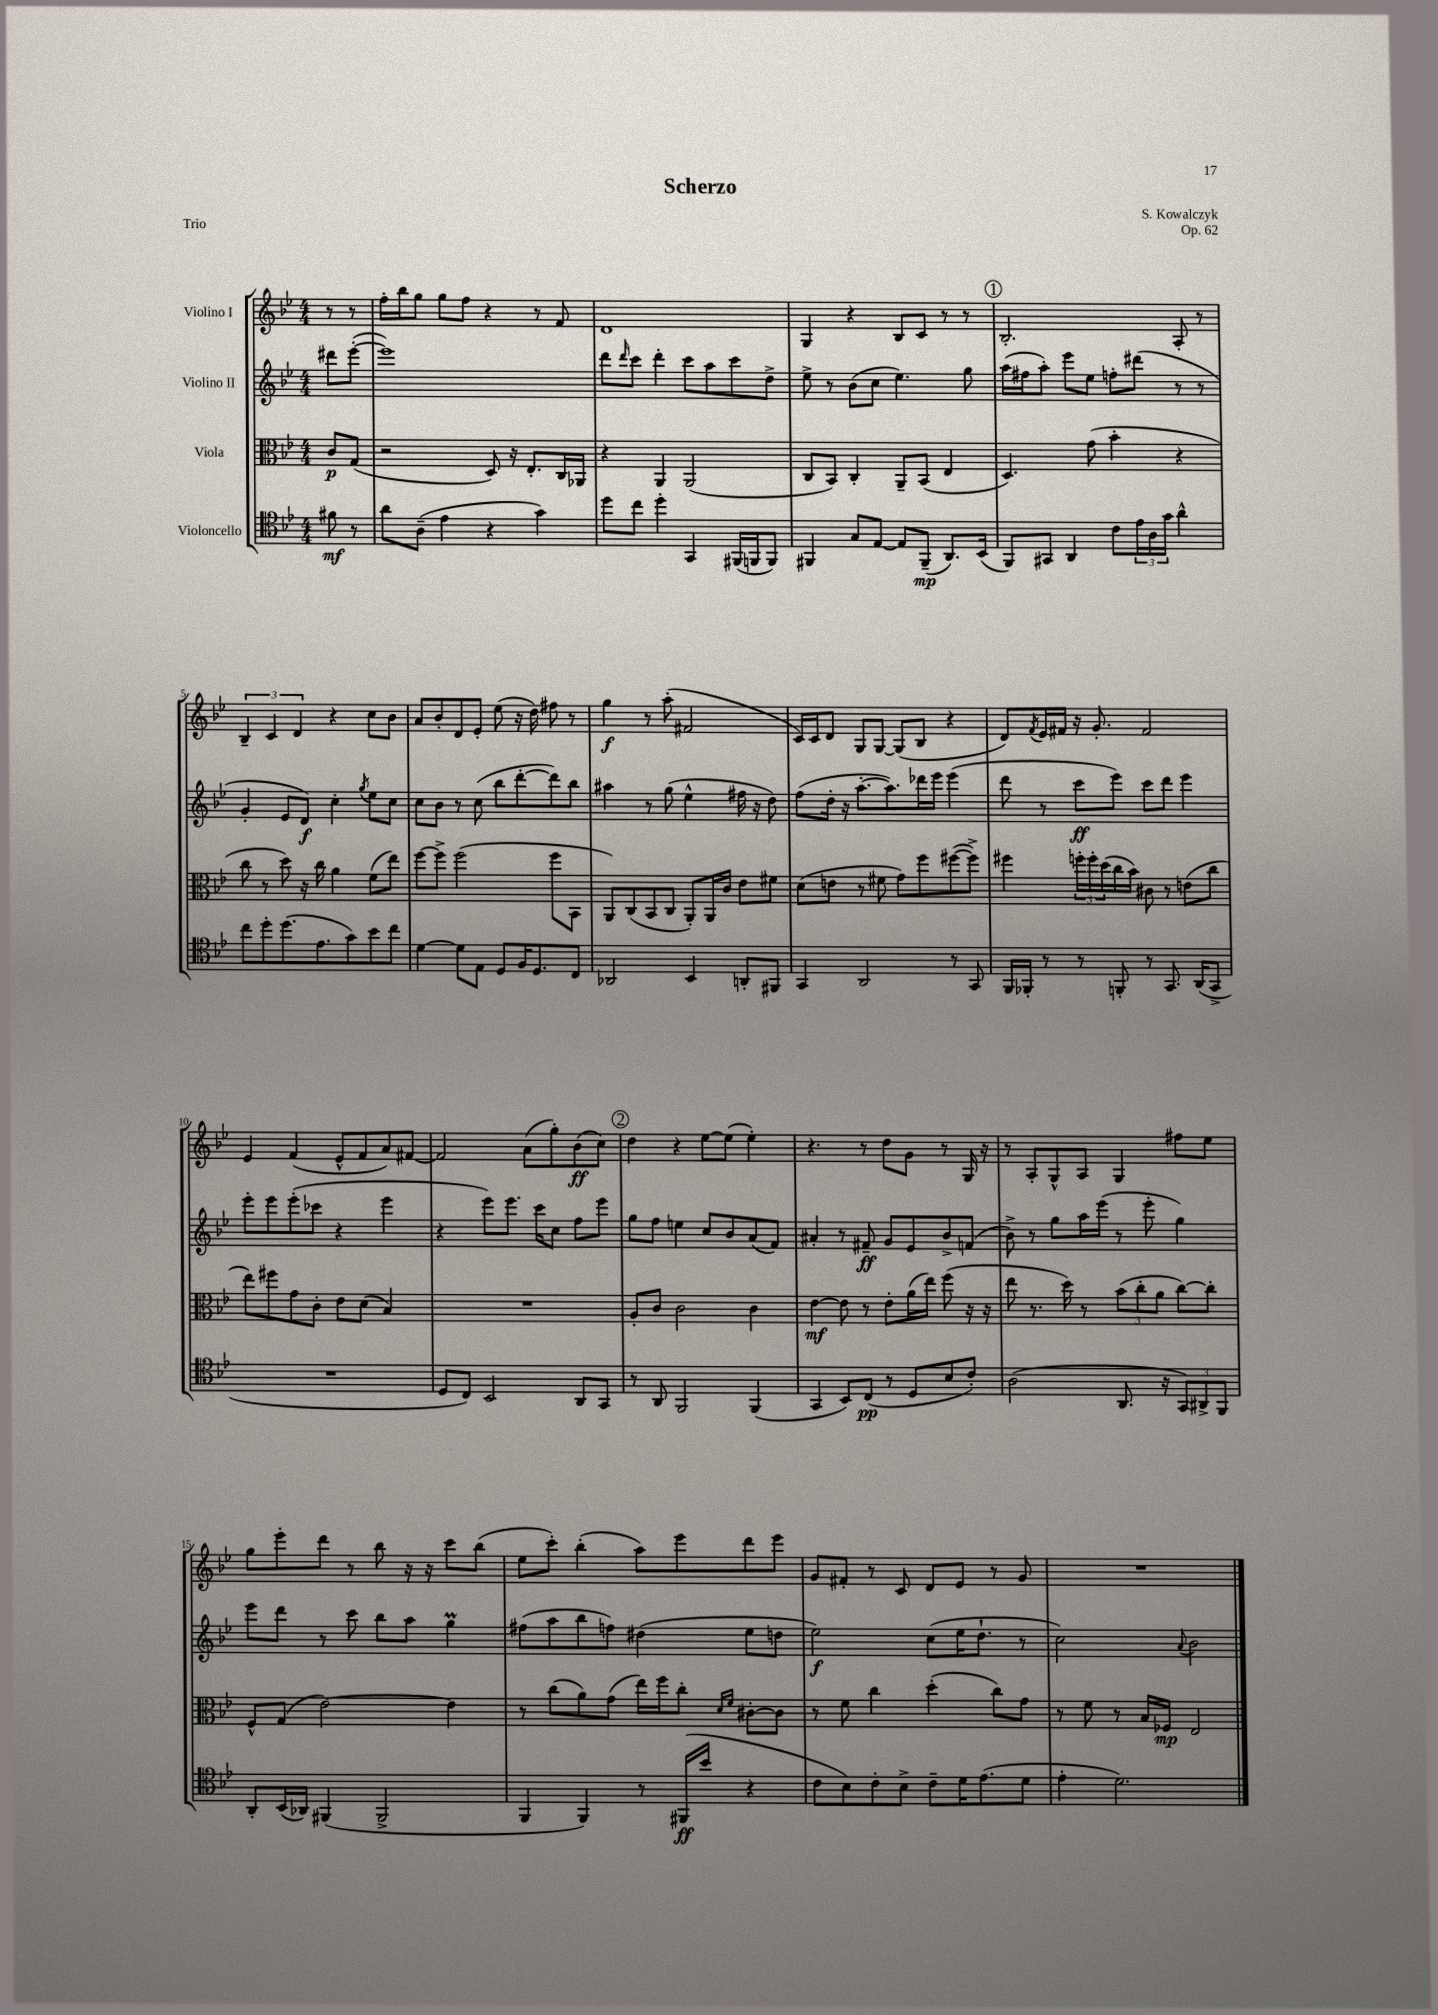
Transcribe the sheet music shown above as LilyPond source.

\header { title = "Scherzo" composer = "S. Kowalczyk" opus = "Op. 62" piece = "Trio" }
<<
\new StaffGroup <<
\new Staff = "s0" \with { instrumentName = "Violino I" } {
    \clef treble \key bes \major \numericTimeSignature \time 4/4 \partial 4
    r8 r8 |
    f''16-. bes''16 g''8 g''8 f''8 r4 r8 f'8 |
    d'1 |
    g4 r4 bes8 c'8 r8 r8 |
    \mark \markup { \circle "1" } bes2.-. a8-. r8 |
    \tuplet 3/2 { bes4-- c'4 d'4 } r4 c''8 bes'8 |
    a'8 bes'8-. d'8 ees'8-. ees''8( r16 d''16) fis''8 r8 |
    g''4\f r8 a''8-.( fis'2 |
    c'16) c'16 d'8 g8 g8~ g8( bes8 r4 |
    d'8) \acciaccatura { f'8 } ees'16 fis'16 r16 g'8.-. fis'2 |
    ees'4 f'4( ees'8-^ f'8 a'8) fis'8~ |
    fis'2 a'8( g''8-.) bes'8\ff( c''8) |
    \mark \markup { \circle "2" } d''4 r4 ees''8~ ees''8( ees''4-.) |
    r4. r8 d''8 g'8 r8 g16 r16 |
    r8 a8-. g8-^ a8 g4 fis''8 ees''8 |
    g''8 ees'''8-. d'''8 r8 bes''8 r16 r16 c'''8 bes''8( |
    ees''8 c'''8-.) bes''4-.( a''8) ees'''8 d'''8 ees'''8 |
    g'8 fis'8-. r8 c'8 d'8 ees'8 r8 g'8 |
    R1 \bar "|." |
}
\new Staff = "s1" \with { instrumentName = "Violino II" } {
    \clef treble \key bes \major \numericTimeSignature \time 4/4 \partial 4
    dis'''8 ees'''8~-.( |
    ees'''1) |
    d'''8 \grace { d'''16 } c'''8 d'''4-. c'''8 a''8 c'''8 d''8-> |
    ees''8-> r8 bes'8( c''8 ees''4.) g''8 |
    \mark \markup { \circle "1" } a''16( fis''16 a''8-.) ees'''8 ees''8 f''8-. dis'''8( r8 r8 |
    g'4-. ees'8 d'8\f) c''4-. \acciaccatura { g''8 } ees''8 c''8 |
    c''8 bes'8 r8 c''8( bes''8 d'''8~-. d'''8) bes''8 |
    ais''4 r8 g''8( ees''4-^ fis''16 r16 d''8) |
    f''8( d''16-. r16 a''8.~-. a''8.) des'''16 ees'''16 ees'''4( |
    d'''8 r8 c'''8\ff ees'''8) c'''8 d'''8 ees'''4 |
    ees'''8-. ees'''8 ees'''8-.( ces'''8 r4 ees'''4 |
    r4 ees'''8) ees'''8. c'''16 c''8 f''8 ees'''8 |
    \mark \markup { \circle "2" } g''8 f''8 e''4 c''8 bes'8 a'8( f'8) |
    ais'4-. r8 fis'8--\ff g'8 ees'8 bes'8-> f'8( |
    bes'8->) r8 g''8 a''16 ees'''16( r8 ees'''8-. g''4) |
    ees'''8 d'''8 r8 c'''8 bes''8 a''8 g''4\prall |
    fis''8( a''8 bes''8 f''8) dis''4( ees''8 d''8 |
    ees''2\f) c''8( ees''16 d''8.-! r8 |
    c''2) \appoggiatura { a'8 } bes'2 \bar "|." |
}
\new Staff = "s2" \with { instrumentName = "Viola" } {
    \clef alto \key bes \major \numericTimeSignature \time 4/4 \partial 4
    c'8\p g8( |
    r2 d8) r16 ees8.-. c16 aes,16 |
    r4 a,4 a,2( |
    c8 bes,8) c4-. a,8-- bes,8( ees4 |
    \mark \markup { \circle "1" } d4.) g'8( bes'4-. r4 |
    c''8 r8 d''8) r16 c''16 a'4 f'8( ees''8) |
    f''8~ f''8-> f''2( f''8 bes,8 |
    a,8) c8( bes,8 c8 a,8-.) a,16 c'16 ees'8 fis'8 |
    d'8( e'8 r8 fis'8 g'8) f''8 fis''8~( fis''8->) |
    fis''4 \tuplet 3/2 { f''16-. f''16-. d''16( } c''16 bes'16) cis'8 r8 e'8( c''8 |
    ees''8) fis''8 g'8 c'8-. ees'8 d'8( bes4) |
    R1 |
    \mark \markup { \circle "2" } a8-. c'8 c'2 c'4 |
    ees'4~\mf ees'8 r8 ees'8-. a'16( ees''16) f''8( r16 r16 |
    ees''8 r8. d''16) r8 \tuplet 3/2 { bes'8( c''8-. a'8 } c''8~) c''8-. |
    f8-^ g8( ees'2~) ees'4 |
    r8 c''8( a'8) g'8( ees''16) f''16 c''8-. \grace { d'16 f'16 } cis'8~-. cis'8 |
    r8 f'8 c''4 d''4-.( c''8) g'8 |
    r8 f'8 r8 bes16 fes16\mp ees2 \bar "|." |
}
\new Staff = "s3" \with { instrumentName = "Violoncello" } {
    \clef tenor \key bes \major \numericTimeSignature \time 4/4 \partial 4
    fis'8\mf r8 |
    a'8 a8--( ees'4 r4 g'4) |
    d''8 c''8 d''4-. g,4 fis,16( f,16 f,8) |
    fis,4 g8 ees8~ ees8 fis,8--\mp( a,8.) bes,16( |
    \mark \markup { \circle "1" } f,8) gis,8 a,4 c'8 \tuplet 3/2 { ees'16 a16 g'16 } a'4-^ |
    c''8 d''8-. d''8.( ees'8. g'8) bes'8 c''8 |
    d'4~ d'8 ees8 d8 f16 d8. c8 |
    aes,2 bes,4 a,8-. fis,8 |
    g,4 a,2 r8 g,8 |
    f,16 fes,16-. r8 r8 f,8-. r8 g,8. a,16( g,8-> |
    R1 |
    d8 c8) bes,2 a,8 g,8 |
    \mark \markup { \circle "2" } r8 a,8 f,2 f,4( |
    g,4 bes,8) c8\pp( r8 d8 bes8 c'8-.) |
    a2( a,8. r16 \tuplet 3/2 { g,8) ais,8-> f,8 } |
    a,8-. bes,16( aes,16) fis,4( fis,2-> |
    f,4 f,4) r8 fis,16\ff( bes'16 r4 |
    c'8 bes8) c'8-. bes8-> c'8-- d'16 ees'8.( d'8 |
    ees'4-. d'2.) \bar "|." |
}
>>
>>
